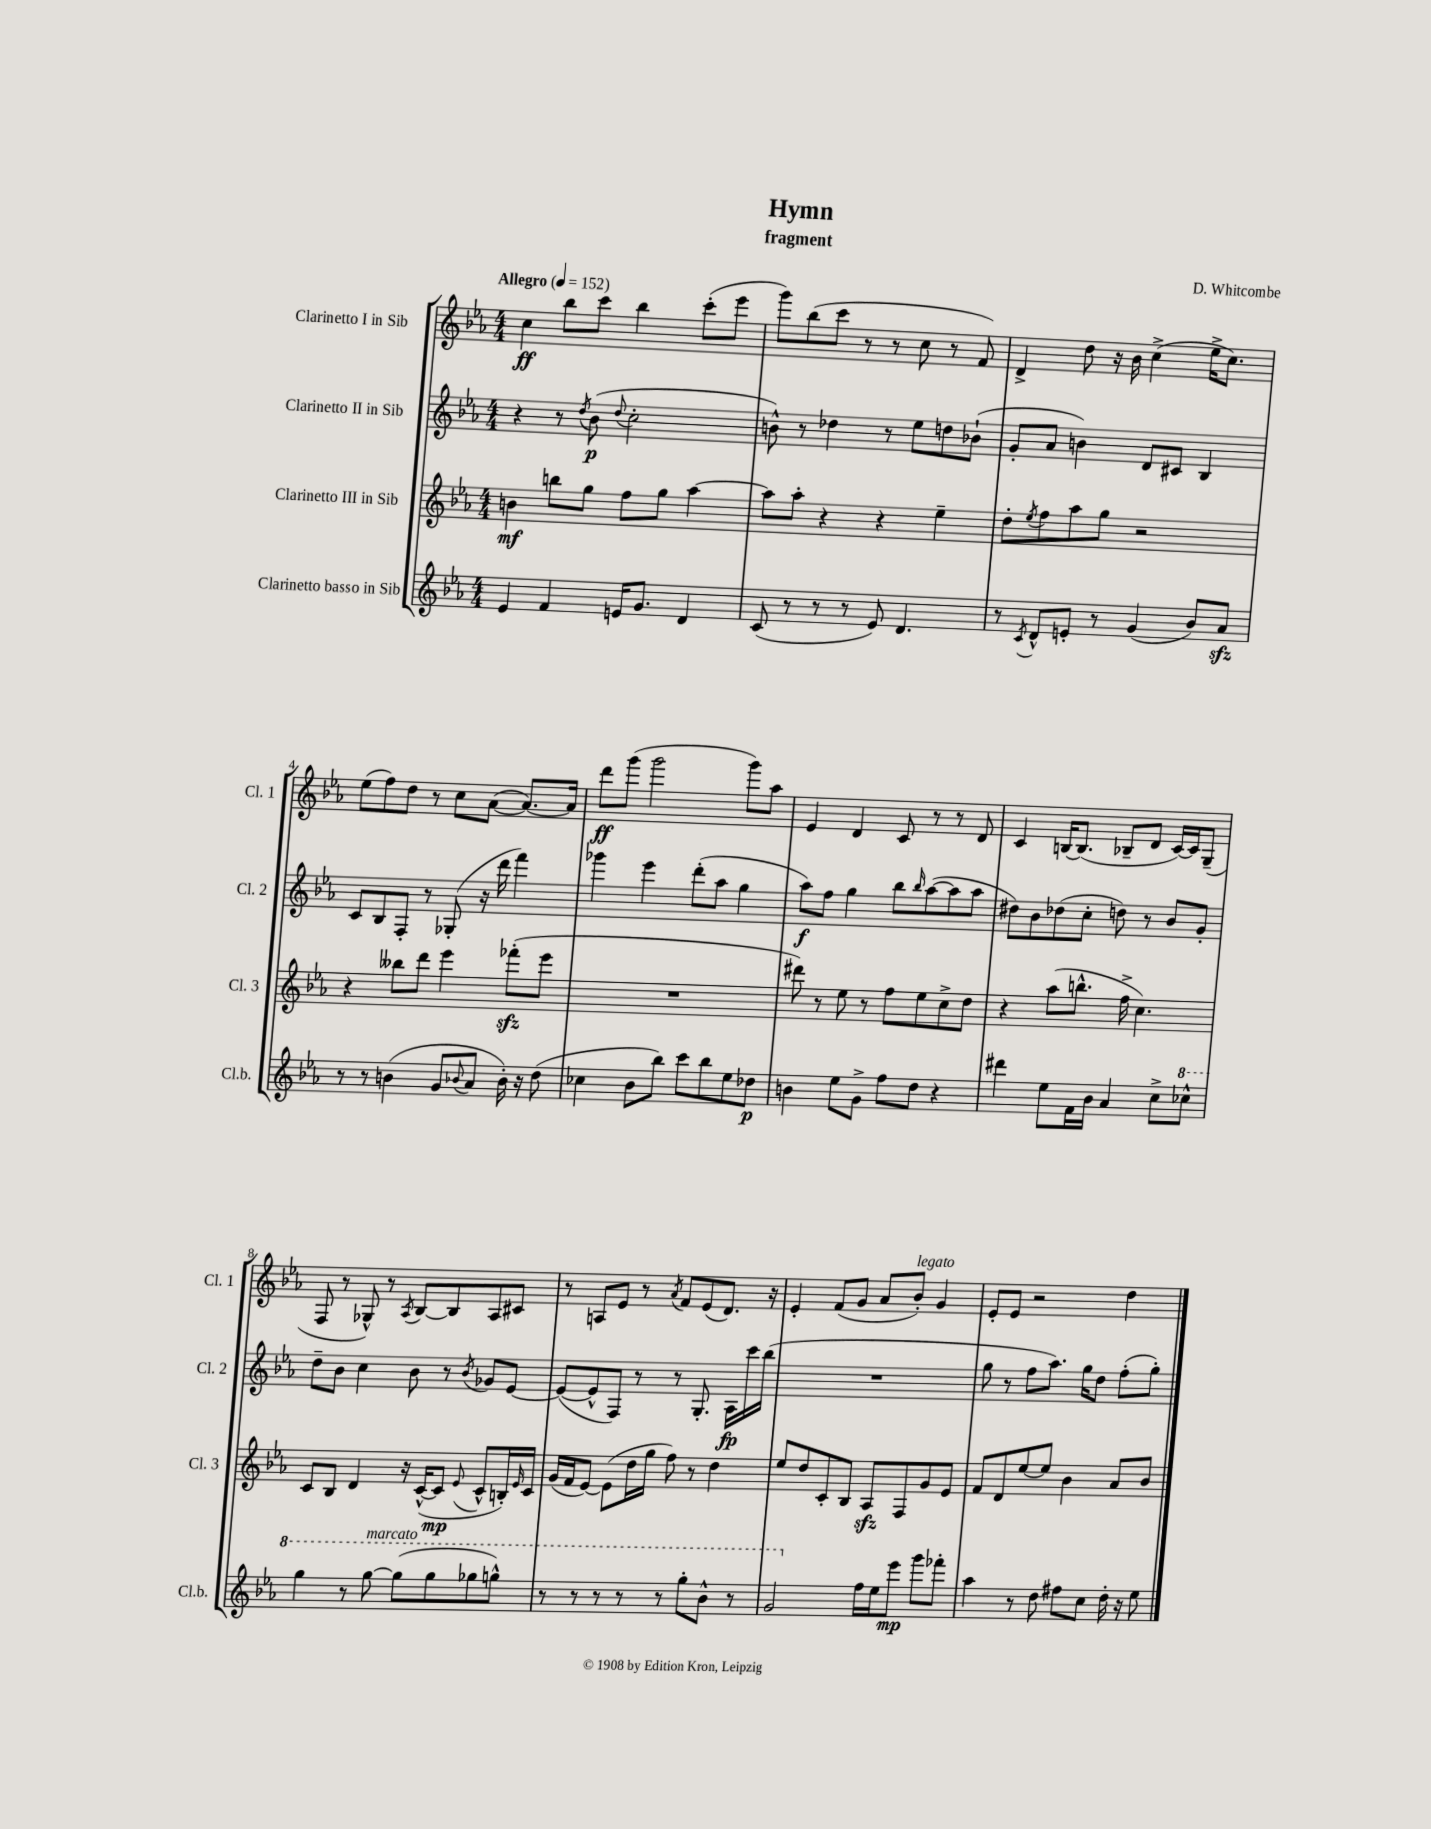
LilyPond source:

\header { title = "Hymn" composer = "D. Whitcombe" subtitle = "fragment" }
<<
\new StaffGroup <<
\new Staff = "s0" \with { instrumentName = "Clarinetto I in Sib" shortInstrumentName = "Cl. 1" } {
    \clef treble \key ees \major \numericTimeSignature \time 4/4 \tempo "Allegro" 4 = 152
    c''4\ff bes''8 c'''8 bes''4 c'''8-.( ees'''8 |
    g'''8) bes''8( c'''8 r8 r8 c''8 r8 f'8) |
    d'4-> d''8 r16 bes'16 c''4->( ees''16-> c''8.) |
    ees''8( f''8) d''8 r8 c''8 aes'8~( aes'8.~) aes'16 |
    d'''8\ff g'''8( g'''2 g'''8) aes''8 |
    ees'4 d'4 c'8 r8 r8 d'8 |
    c'4 b16~ b8.( bes8-- d'8 c'16~) c'16 g8--( |
    f8 r8 ges8-^) r8 \acciaccatura { aes8 } bes8~ bes8 aes8 cis'8 |
    r8 a8 ees'8 r8 \acciaccatura { aes'8 } f'8 ees'8( d'8.) r16 |
    ees'4-. f'8( g'8 aes'8 bes'8-.^\markup { \italic "legato" }) g'4 |
    ees'8-. ees'8 r2 d''4 \bar "|." |
}
\new Staff = "s1" \with { instrumentName = "Clarinetto II in Sib" shortInstrumentName = "Cl. 2" } {
    \clef treble \key ees \major \numericTimeSignature \time 4/4
    r4 r8 \acciaccatura { d''8 } bes'8\p( \appoggiatura { d''8 } c''2-. |
    b'8-^) r8 des''4 r8 ees''8 d''8 bes'8-!( |
    g'8-. aes'8 b'4) d'8 cis'8 bes4 |
    c'8 bes8 f8-. r8 ges8-.( r16 d'''16 f'''4) |
    ges'''4 ees'''4 d'''8-.( aes''8 g''4 |
    aes''8\f) f''8 g''4 bes''8 \grace { bes''16 } aes''8~( aes''8 aes''8 |
    dis''8) bes'8 des''8( c''8-. d''8) r8 bes'8 g'8-. |
    d''8-- bes'8 c''4 bes'8 r8 \acciaccatura { bes'8 } ges'8 ees'8~ |
    ees'8~( ees'8-^ f8) r8 r8 g8.-. aes16\fp c'''16 bes''16( |
    R1 |
    g''8 r8 f''8 aes''8.) g''16 d''8 f''8-.( g''8-.) \bar "|." |
}
\new Staff = "s2" \with { instrumentName = "Clarinetto III in Sib" shortInstrumentName = "Cl. 3" } {
    \clef treble \key ees \major \numericTimeSignature \time 4/4
    b'4\mf b''8 g''8 f''8 g''8 aes''4~ |
    aes''8 aes''8-. r4 r4 ees''4-- |
    d''8-. \acciaccatura { ees''8 } f''8 aes''8 g''8 r2 |
    r4 beses''8 d'''8 ees'''4 fes'''8-.\sfz( ees'''8 |
    R1 |
    dis'''8) r8 ees''8 r8 f''8 ees''8 c''8-> d''8 |
    r4 aes''8( b''8.-^ f''16-> c''4.) |
    c'8 bes8 d'4 r16 c'16~-^( c'8\mp \appoggiatura { ees'8 } c'8-^ b16-.) \grace { ees'16 } c'16 |
    g'16( f'16 ees'8~) ees'8( d''16 g''16 f''8) r8 d''4 |
    ees''8 d''8 c'8-. bes8 aes8\sfz f8 g'8 ees'8 |
    f'8 d'8 ees''8~ ees''8 bes'4 aes'8 bes'8 \bar "|." |
}
\new Staff = "s3" \with { instrumentName = "Clarinetto basso in Sib" shortInstrumentName = "Cl.b." } {
    \clef treble \key ees \major \numericTimeSignature \time 4/4
    ees'4 f'4 e'16 g'8. d'4 |
    c'8( r8 r8 r8 ees'8) d'4. |
    r8 \acciaccatura { c'8 } d'8-^ e'8-. r8 g'4( bes'8) aes'8\sfz |
    r8 r8 b'4( g'8 \appoggiatura { bes'8 } aes'8 bes'16-.) r16 d''8( |
    ces''4 bes'8 bes''8) c'''8 bes''8 ees''8 des''8\p |
    b'4 ees''8 g'8-> f''8 d''8 r4 |
    dis'''4 ees''8 f'16 bes'16 aes'4 c''8-> \ottava #1 ces'''8-^ |
    g'''4 r8 g'''8~^\markup { \italic "marcato" } g'''8( g'''8 ges'''8 g'''8-^) |
    r8 r8 r8 r8 r8 g'''8-. bes''8-^ r8 |
    g''2 \ottava #0 f''16 ees''16 ees'''8\mp g'''8 fes'''8-. |
    aes''4 r8 d''8 fis''8 c''8 d''16-. r16 ees''8 \bar "|." |
}
>>
>>
